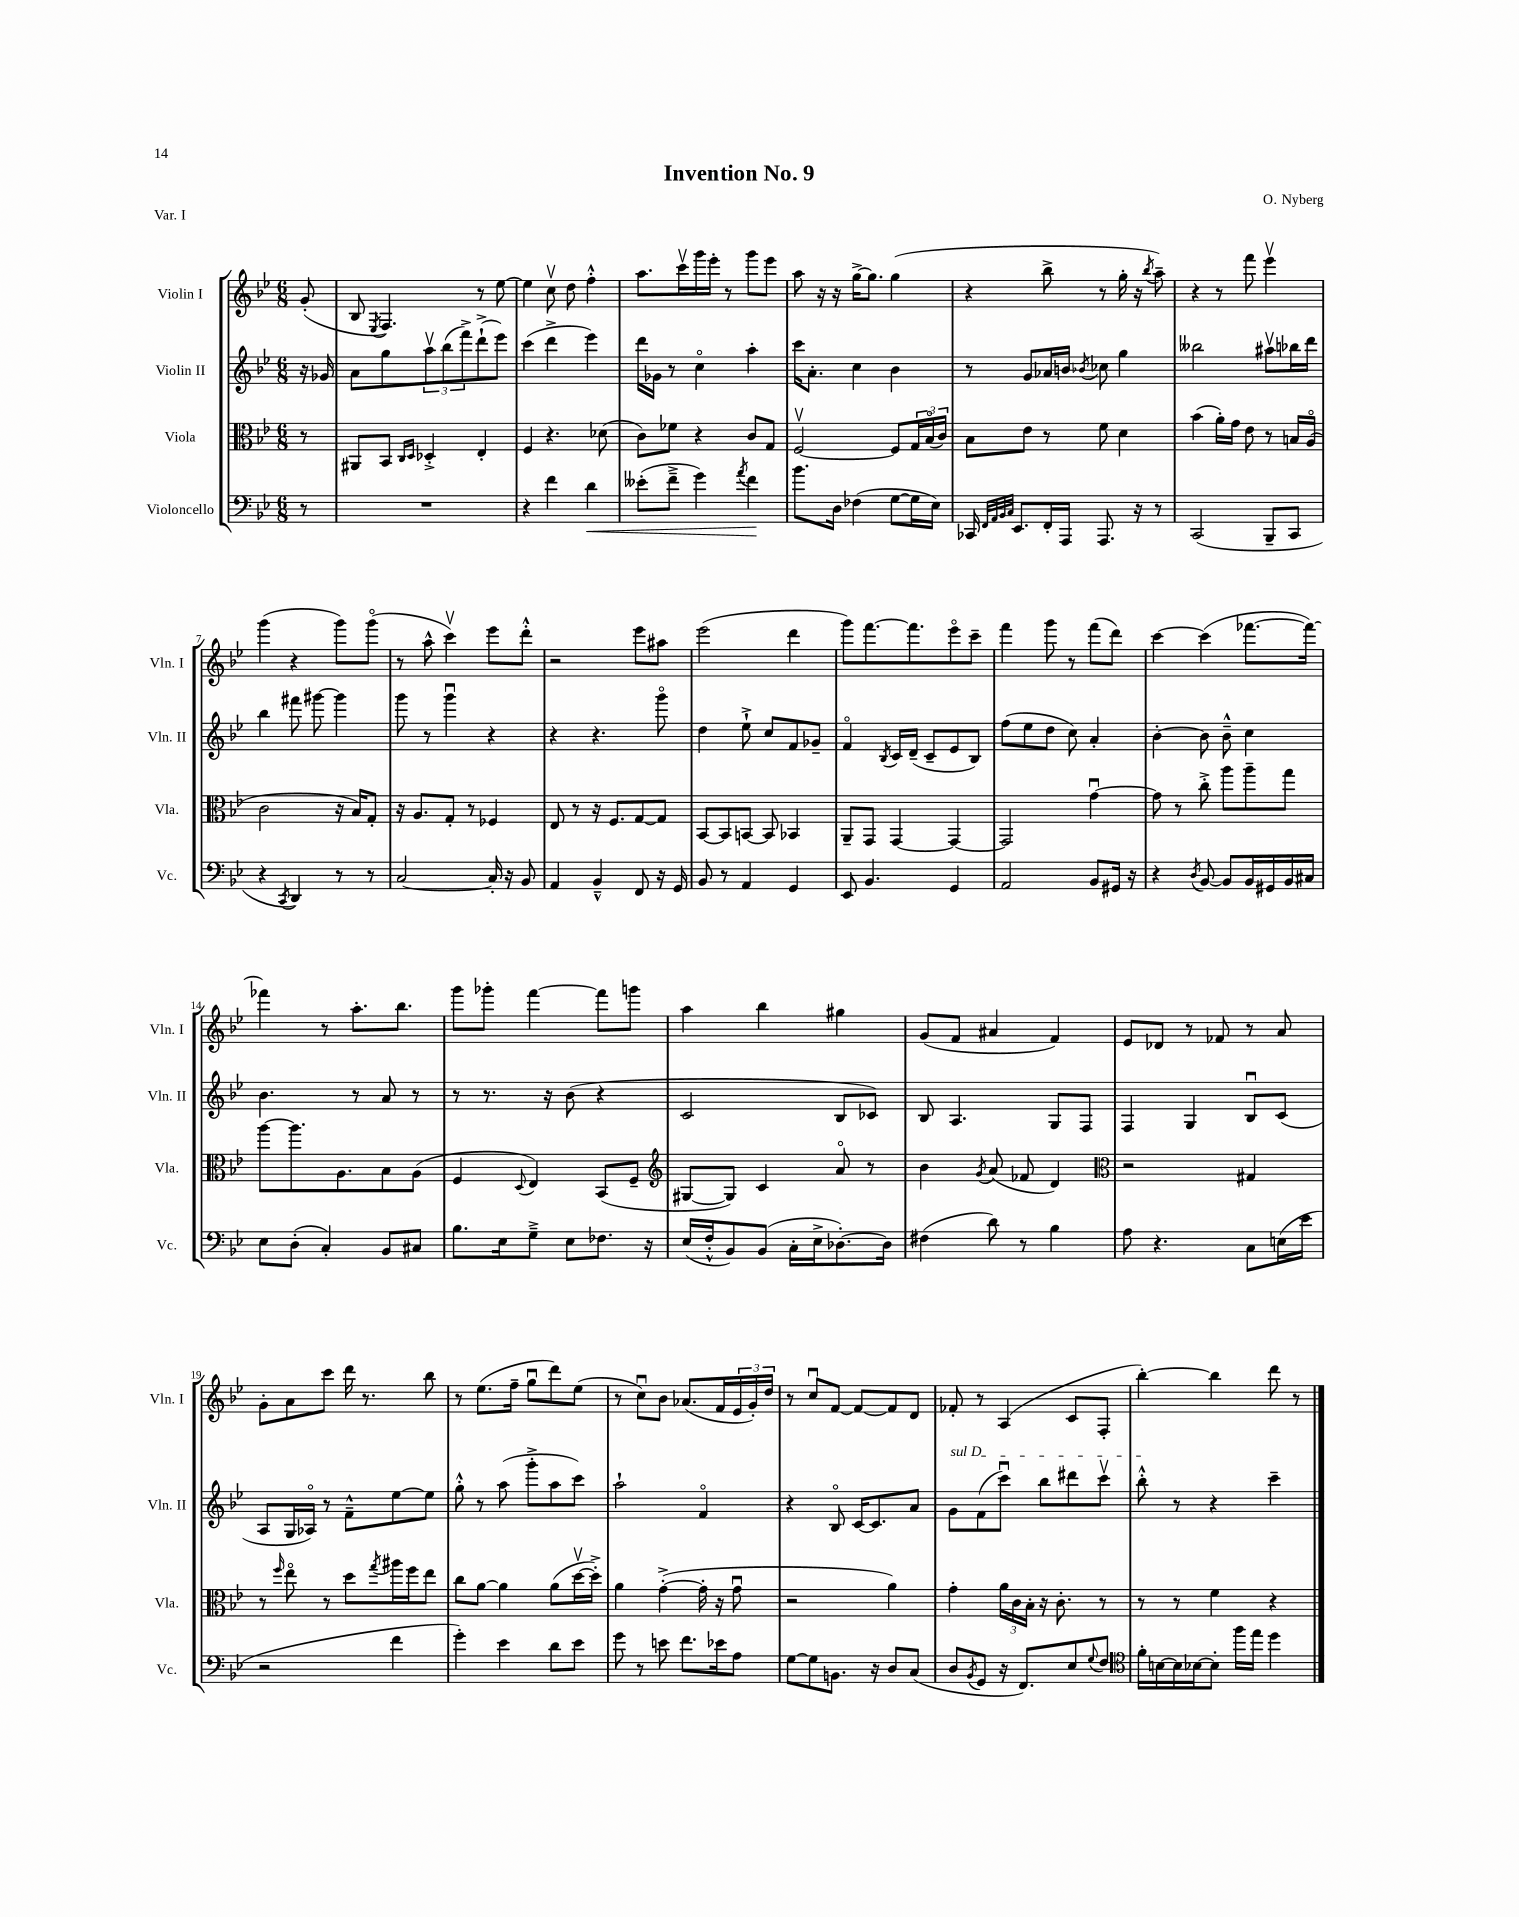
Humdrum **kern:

**kern	**dynam	**kern	**kern	**kern
*part4	*part4	*part3	*part2	*part1
*staff4	*staff4	*staff3	*staff2	*staff1
*I"Violoncello	*	*I"Viola	*I"Violin II	*I"Violin I
*I'Vc.	*	*I'Vla.	*I'Vln. II	*I'Vln. I
*clefF4	*	*clefC3	*clefG2	*clefG2
*k[b-e-]	*	*k[b-e-]	*k[b-e-]	*k[b-e-]
*M6/8	*	*M6/8	*M6/8	*M6/8
=	=	=	=	=
8r	.	8r	16r	(8g'/
.	.	.	16g-X/	.
=1	=1	=1	=1	=1
2.r	.	8AA#X/L	8a\L	8B-/
.	.	.	.	8qE-/
.	.	8BB-/J	8gg\	4.F/)
.	.	16qqC/LL	.	.
.	.	16qqD/JJ	.	.
.	.	4D-X'^/	12aav\	.
.	.	.	(12bb-\	.
.	.	.	12fff^\)	.
.	.	4E-'/	(8ddd`^\	8r
.	.	.	8eee-\J)	[8ee-\
=2	=2	=2	=2	=2
4r	.	4F/	(4ccc\	4ee-\]
4f\	.	4.r	4ddd^\	8ccv\
.	.	.	.	8dd\
!	!LO:HP:b	!	!	!
4d\	<	.	4eee-\)	4ff'^^\
.	.	(8d-X\	.	.
=3	=3	=3	=3	=3
(8e--X'\L	.	8c\L)	16ddd\LL	8.aa\L
.	.	.	16g-X\JJ	.
8f~^\J	.	8f-X\J	8r	.
.	.	.	.	16cccv\L
4g\)	.	4r	4cc\	16ggg\
.	.	.	.	16eee-'\JJ
.	.	.	.	8r
8qa/	.	.	.	.
4f\	.	8c/L	4aa'\	8ggg\L
.	.	8G/J	.	8eee-\J
.	[	.	.	.
=4	=4	=4	=4	=4
8.b-\L	.	[2Fv/	16ccc\KL	8aa\
.	.	.	8.a'\J	.
.	.	.	.	16r
16D\Jk	.	.	.	16r
(4F-X\	.	.	4cc\	[16gg^\KL
.	.	.	.	8.gg\J]
[8G\L	.	8F/L]	4b-\	(4gg\
16G\L]	.	24G/L	.	.
.	.	(24B-/	.	.
16E-\JJ)	.	.	.	.
.	.	24c/JJ)	.	.
=5	=5	=5	=5	=5
16CC-X/	.	8B-\L	8r	4r
32qqFF/LLL	.	.	.	.
32qqAA/	.	.	.	.
32qqBB-/	.	.	.	.
32qqC/JJJ	.	.	.	.
8.EE-/L	.	.	.	.
.	.	8e-\J	8g/L	.
16FF'/L	.	8r	16a-X/L	8bb-^\
16AAA/JJ	.	.	16bn/JJ	.
.	.	.	8qb-X/	.
8.AAA/	.	8f\	8cc-X\	8r
.	.	4d\	4gg\	16gg'\
16r	.	.	.	16r
.	.	.	.	8qbb-/
8r	.	.	.	8aa~\)
=6	=6	=6	=6	=6
(2CC/	.	(4b-\	2bb--X\	4r
.	.	16a'\LL)	.	8r
.	.	16g\JJ	.	.
.	.	8e-\	.	8fff\
8BBB-~/L	.	8r	8aa#Xv\L	4eee-v\
8CC/J	.	16Bn/LL	16bb-X\L	.
.	.	(16A/JJ	16ddd\JJ	.
!!LO:LB:g=z
=7	=7	=7	=7	=7
4r	.	2c\	4bb-\	(4ggg\
8qCC/	.	.	.	.
4DD/)	.	.	8fff#X\	4r
.	.	.	[8ggg#X\	.
8r	.	16r	4ggg#\]	8ggg\L)
.	.	16B-/KL)	.	.
8r	.	8G'/J	.	(8ggg\J
=8	=8	=8	=8	=8
[2C/	.	16r	8ggg\	8r
.	.	8.A/L	.	.
.	.	.	8r	8aa^^\
.	.	8G'/J	4gggu\	4cccv\)
.	.	8r	.	.
16C'/]	.	4F-X/	4r	8eee-\L
16r	.	.	.	.
8BB-/	.	.	.	8ddd'^^\J
=9	=9	=9	=9	=9
4AA/	.	8E-/	4r	2r
.	.	8r	.	.
4BB-~^^/	.	16r	4.r	.
.	.	8.F/L	.	.
8FF/	.	[8G/	.	8eee-\L
16r	.	8G/J]	8ggg\	8aa#X\J
16GG/	.	.	.	.
=10	=10	=10	=10	=10
8BB-/	.	[8BB-/L	4dd\	(2eee-\
8r	.	8BB-/]	.	.
4AA/	.	[8BBn/J	8ee-`^\	.
.	.	8BB/]	8cc/L	.
4GG/	.	4BB-X/	8f/	4ddd\
.	.	.	8g-X~/J	.
=11	=11	=11	=11	=11
8EE-/	.	8AA~/L	4f/	8ggg\L)
4.BB-/	.	8GG/J	.	[8.fff\
.	.	.	8qB-/	.
.	.	[4GG/	16c/LL	.
.	.	.	(16d~/JJ	8.fff\]
.	.	.	8c~/L	.
4GG/	.	4GG/_	8e-/	8eee-\
.	.	.	8B-/J)	8ccc~\J
=12	=12	=12	=12	=12
2AA/	.	2GG/]	(8ff\L	4fff\
.	.	.	8ee-\	.
.	.	.	8dd\J	8ggg\
.	.	.	8cc\)	8r
8BB-/L	.	[4gu\	4a'/	(8fff\L
16GG#X/Jk	.	.	.	8ddd\J)
16r	.	.	.	.
=13	=13	=13	=13	=13
4r	.	8g\]	[4b-'\	[4ccc\
.	.	8r	.	.
8qD/	.	.	.	.
[8BB-/	.	8cc'^\	8b-\]	(4ccc\]
8BB-/L]	.	8aa\L	8b-~^^\	.
16BB-/L	.	8aa~\	4cc\	[8.fff-X\L
16GG#X/	.	.	.	.
16BB-/	.	8gg\J	.	.
16C#X/JJ	.	.	.	16fff-\Jk_)
!!LO:LB:g=z
=14	=14	=14	=14	=14
8E-\L	.	[8aa\L	4.b-\	4fff-X\]
(8D'\J	.	8.aa\]	.	.
4C'/)	.	.	.	8r
.	.	8.A\	.	.
.	.	.	8r	8.aa'\L
8BB-/L	.	8B-\	8a/	.
.	.	.	.	8.bb-\J
8C#X/J	.	(8A\J	8r	.
=15	=15	=15	=15	=15
8.B-\L	.	4F/	8r	8ggg\L
.	.	.	8.r	8ggg-X'\J
16E-\k	.	.	.	.
.	.	8qqD/	.	.
8G~^\J	.	4E-/)	.	[4fff\
.	.	.	16r	.
8E-\L	.	.	(8b-\	.
8.F-X\J	.	(8BB-/L	4r	8fff\L]
.	.	8F~/J	.	8gggn\J
16r	.	.	.	.
=16	=16	=16	=16	=16
*	*	*clefG2	*	*
(16E-/LL	.	[8G#X/L	2c/	4aa\
16F'^^/J	.	.	.	.
8BB-/)	.	8G#/J])	.	.
(8BB-/J	.	4c/	.	4bb-\
16C'\LL	.	.	.	.
16E-^\J	.	.	.	.
[8.D-X'\)	.	8a/	8B-/L	4gg#X\
.	.	8r	8c-X/J)	.
16D-\Jk]	.	.	.	.
=17	=17	=17	=17	=17
(4F#X\	.	4b-\	8B-/	(8g/L
.	.	.	4.A/	8f/J
.	.	8qg/	.	.
8d\)	.	(8a/	.	4a#X/
8r	.	8f-X/	.	.
4B-\	.	4d/)	8G/L	4f/)
.	.	.	8F/J	.
=18	=18	=18	=18	=18
*	*	*clefC3	*	*
8A\	.	2r	4F/	8e-/L
4.r	.	.	.	8d-X/J
.	.	.	4G/	8r
.	.	.	.	8f-X/
8C\L	.	4G#X/	8B-u/L	8r
(16En\L	.	.	(8c/J	8a/
16e-\JJ	.	.	.	.
!!LO:LB:g=z
=19	=19	=19	=19	=19
2r	.	8r	8A/L	8g'\L
.	.	16qqff/	.	.
.	.	8ee-\	16G/L	8a\
.	.	.	16A-X/JJ)	.
.	.	8r	8r	8ccc\J
.	.	8dd\L	8f~^^\L	16ddd\
.	.	.	.	8.r
.	.	8qgg/	.	.
4f\	.	16aa#X\L	[8ee-\	.
.	.	16ff\J	.	.
.	.	8ee-\J	8ee-\J]	8bb-\
=20	=20	=20	=20	=20
4g'\)	.	8cc\L	8gg'^^\	8r
.	.	[8a\J	8r	(8.ee-\L
4e-\	.	4a\]	(8aa\	.
.	.	.	.	16ff~\Jk
.	.	.	8ggg'^\L	8ggu\L
8d\L	.	(8a\L	8aa\	8ddd\)
8e-\J	.	[16ddv\L	8ccc\J)	(8ee-\J
.	.	16dd'^\JJ])	.	.
=21	=21	=21	=21	=21
8g\	.	4a\	2aa`\	8r
8r	.	.	.	8ccu\L)
8en\	.	([4g'^\	.	8b-\J
8.f\L	.	.	.	(8.a-X/L
.	.	16g'\]	4f/	.
16e-X\k	.	16r	.	16f/L
8A\J	.	8gu\	.	24e-/
.	.	.	.	24g'/)
.	.	.	.	24dd/JJ
=22	=22	=22	=22	=22
[8G\L	.	2r	4r	8r
8G\]	.	.	.	8ccu/L
8.BBn\J	.	.	8B-/	[8f/J
.	.	.	[16c/KL	8f/L_
16r	.	.	8.c/]	.
8D/L	.	4a\)	.	8f/]
(8C/J	.	.	8a/J	8d/J
=23	=23	=23	=23	=23
!	!	!	!LO:TX:a:i:t=sul D	!
8D/L	.	4g'\	8g\L	8f-X'/
8qBB-/	.	.	.	.
8GG/J	.	.	(8f\	8r
16r	.	24a\LL	8cccu\J)	(4A/
.	.	24c\	.	.
8.FF/L)	.	.	.	.
.	.	24B-'\JJ	.	.
.	.	16r	8bb-\L	.
.	.	8.c'\	.	.
8E-/	.	.	8ddd#X\	8c/L
8qqG/	.	.	.	.
8F/J	.	8r	8cccv\J	8F'/J
=24	=24	=24	=24	=24
*clefC4	*	*	*	*
16f'\LL	.	8r	8bb-'^^\	[4bb-'\)
[16Bn\	.	.	.	.
16B\]	.	8r	8r	.
[16B-X\J	.	.	.	.
8B-'\J]	.	4f\	4r	4bb-\]
16ff\LL	.	.	.	.
16ee-\JJ	.	.	.	.
4dd\	.	4r	4ccc~\	8ddd\
.	.	.	.	8r
==	==	==	==	==
*-	*-	*-	*-	*-
